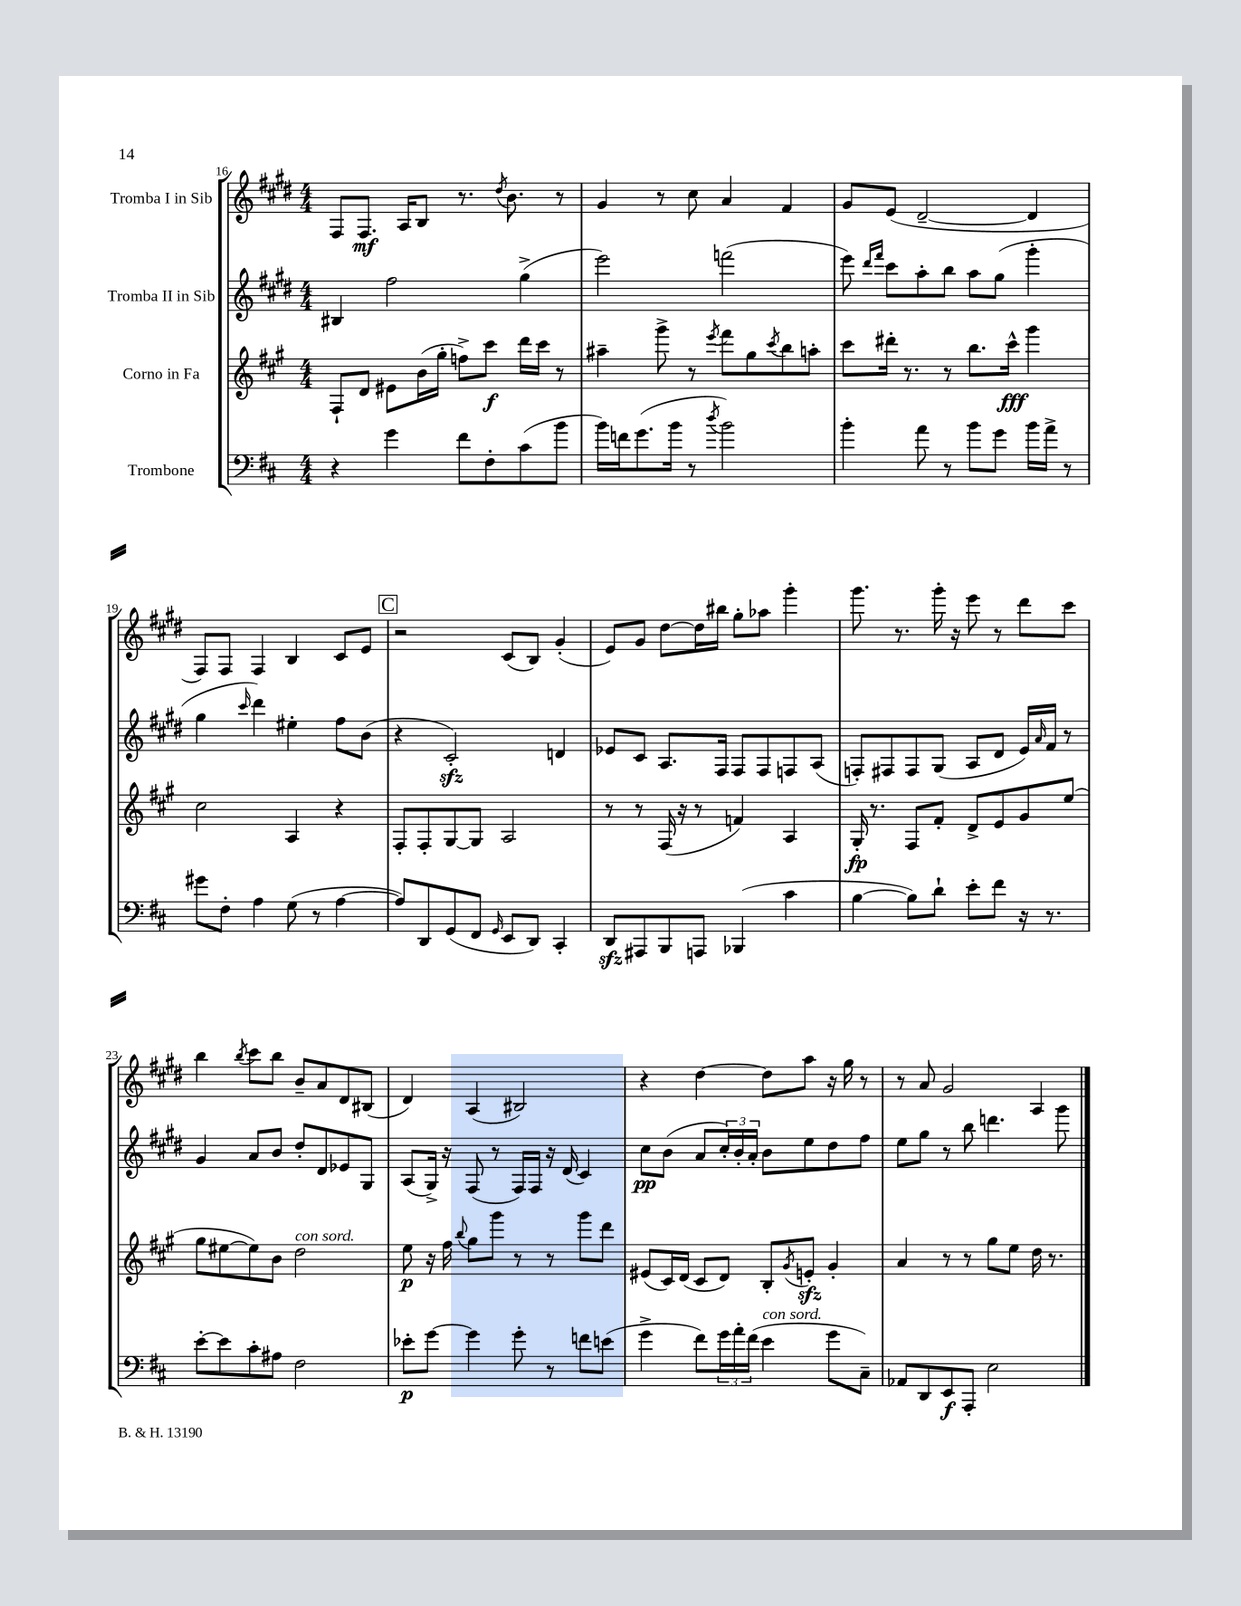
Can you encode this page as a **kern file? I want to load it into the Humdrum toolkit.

**kern	**kern	**kern	**kern
*staff4	*staff3	*staff2	*staff1
*clefF4	*clefG2	*clefG2	*clefG2
*k[f#c#]	*k[f#c#g#]	*k[f#c#g#d#]	*k[f#c#g#d#]
*M4/4	*M4/4	*M4/4	*M4/4
4r	8F#`/L	4B#/	8F#/L
.	8d/J	.	8.F#/J
4g\	8e#\L	2ff#\	.
.	.	.	16A/LK
.	(16b\L	.	8B/J
.	16gg#'\JJ	.	.
8f#\L	8ff^\L)	.	8.r
8F#'\	8ccc#\J	.	.
.	.	.	8qdd#/
.	.	.	8.b\
(8c#\	16ddd\LL	(4gg#^\	.
.	16ccc#\JJ	.	.
8b\J	8r	.	8r
=	=	=	=
16b\LL)	4aa#~\	2eee\)	4g#/
16f\J	.	.	.
(8.g\	.	.	.
.	8ggg#^\	.	8r
16b\Jk	.	.	.
8r	8r	.	8cc#\
8qdd/	8qeee/	.	.
2b\)	8fff#\L	(2fff\	4a/
.	8gg#\	.	.
.	8qccc#/	.	.
.	8bb\	.	4f#/
.	8aa'\J	.	.
=	=	=	=
4b'\	8ccc#\L	8eee\)	8g#/L
.	.	16qqddd#/LL	.
.	.	16qqfff#/JJ	.
.	16ddd#'\Jk	8ccc#\L	(8e/J
.	8.r	.	.
8a\	.	8aa'\	[2d#~/
8r	8r	8bb\J	.
8b\L	8.bb\L	8aa\L	.
8g\J	.	(8gg#\J	.
.	16ccc#^^\Jk	.	.
16b\LL	4ggg#\	4ggg#'\	4d#/]
16a^\JJ	.	.	.
8r	.	.	.
=	=	=	=
8g#\L	2cc#\	4gg#\	8F#/L)
8F#'\J	.	.	8F#/J
.	.	16qqccc#/	.
4A\	.	4ddd#\)	4F#/
(8G\	4A/	4ee#'\	4B/
8r	.	.	.
[4A\	4r	8ff#\L	8c#/L
.	.	(8b\J	8e/J
=	=	=	=
8A/]L)	8F#'/L	4r	2r
8DD/	8F#'/	.	.
(8GG/	[8G#/	2c#'/)	.
8FF#/J	8G#/]J	.	.
16qqGG/	.	.	.
8EE/L	2A/	.	(8c#/L
8DD/J)	.	.	8B/J)
4CC#'/	.	4d/	(4g#'/
=	=	=	=
8DD/L	8r	8e-/L	8e/L)
8AAA#/	8r	8c#/J	8g#/J
8BBB/	(16F#/	8.A/L	[8dd#\L
.	16r	.	.
8AAA/J	8r	.	16dd#\]L
.	.	16F#/Jk	16bb#\JJ
(4BBB-/	4f/)	8F#/L	8gg#'\L
.	.	8F#/	8aa-\J
4c#\	4A/	8F/	4ggg#'\
.	.	(8A/J	.
=	=	=	=
[4B\	16G#'/	8F'/L)	8.ggg#\
.	8.r	.	.
.	.	8F#/	.
.	.	.	8.r
8B\]L)	8F#/L	8F#/	.
8d`\J	8f#'/J	(8G#/J	16ggg#'\
.	.	.	16r
8e'\L	8d^/L	8A/L	8eee\
8f#\J	8e/	8d#/J	8r
16r	8g#/	16e/LL)	8ddd#\L
.	.	16qqa/	.
8.r	.	16f#/JJ	.
.	(8ee/J	8r	8ccc#\J
=	=	=	=
[8e'\L	8gg#\L	4g#/	4bb\
8e\]	[8ee#\	.	.
.	.	.	8qbb/
8c#'\	8ee#\])	8a/L	8ccc#\L
8A#\J	8b\J	8b/J	8bb\J
2F#\	2dd\	8dd#'/L	8b~/L
.	.	8d#/	8a/
.	.	8e-/	8d#/
.	.	8G#/J	(8B#/J
=	=	=	=
8e-'\L	8ee\	(8A/L	4d#/)
[8g\J	16r	16G#^/Jk)	.
.	16ff#\	16r	.
.	8qqbb/	.	.
4g\]	8gg#\L	(8F#/	(4A/
.	8ggg#\J	8r	.
8g'\	8r	16F#/LL)	2B#/)
.	.	16F#/JJ	.
8r	8r	16r	.
.	.	(16d#/	.
8f\L	8ggg#\L	4c#/)	.
(8e\J	8ddd\J	.	.
=	=	=	=
4g^\	(8e#/L	8cc#\L	4r
.	16c#/L)	(8b\J	.
.	(16d/JJ	.	.
8f#\L)	8c#/L	8a/L	[4dd#\
24g\L	8d/J)	24cc#'/L)	.
24a'\	.	24b'/	.
(24f#\JJ	.	24a'/JJ	.
4e\	8B'/L	8b\L	8dd#\]L
.	8qg#/	.	.
.	8e'/J	8ee\	8aa\J
8g\L	4g#'/	8dd#\	16r
.	.	.	16gg#\
8C#~\J)	.	8ff#\J	8r
=	=	=	=
8AA-/L	4a/	8ee\L	8r
8DD/	.	8gg#\J	8a/
8EE/	8r	8r	2g#/
8AAA'/J	8r	8bb\	.
2E\	8gg#\L	4.ddd\	.
.	8ee\J	.	.
.	16dd\	.	4A/
.	8.r	.	.
.	.	8ggg#\	.
==	==	==	==
*-	*-	*-	*-
